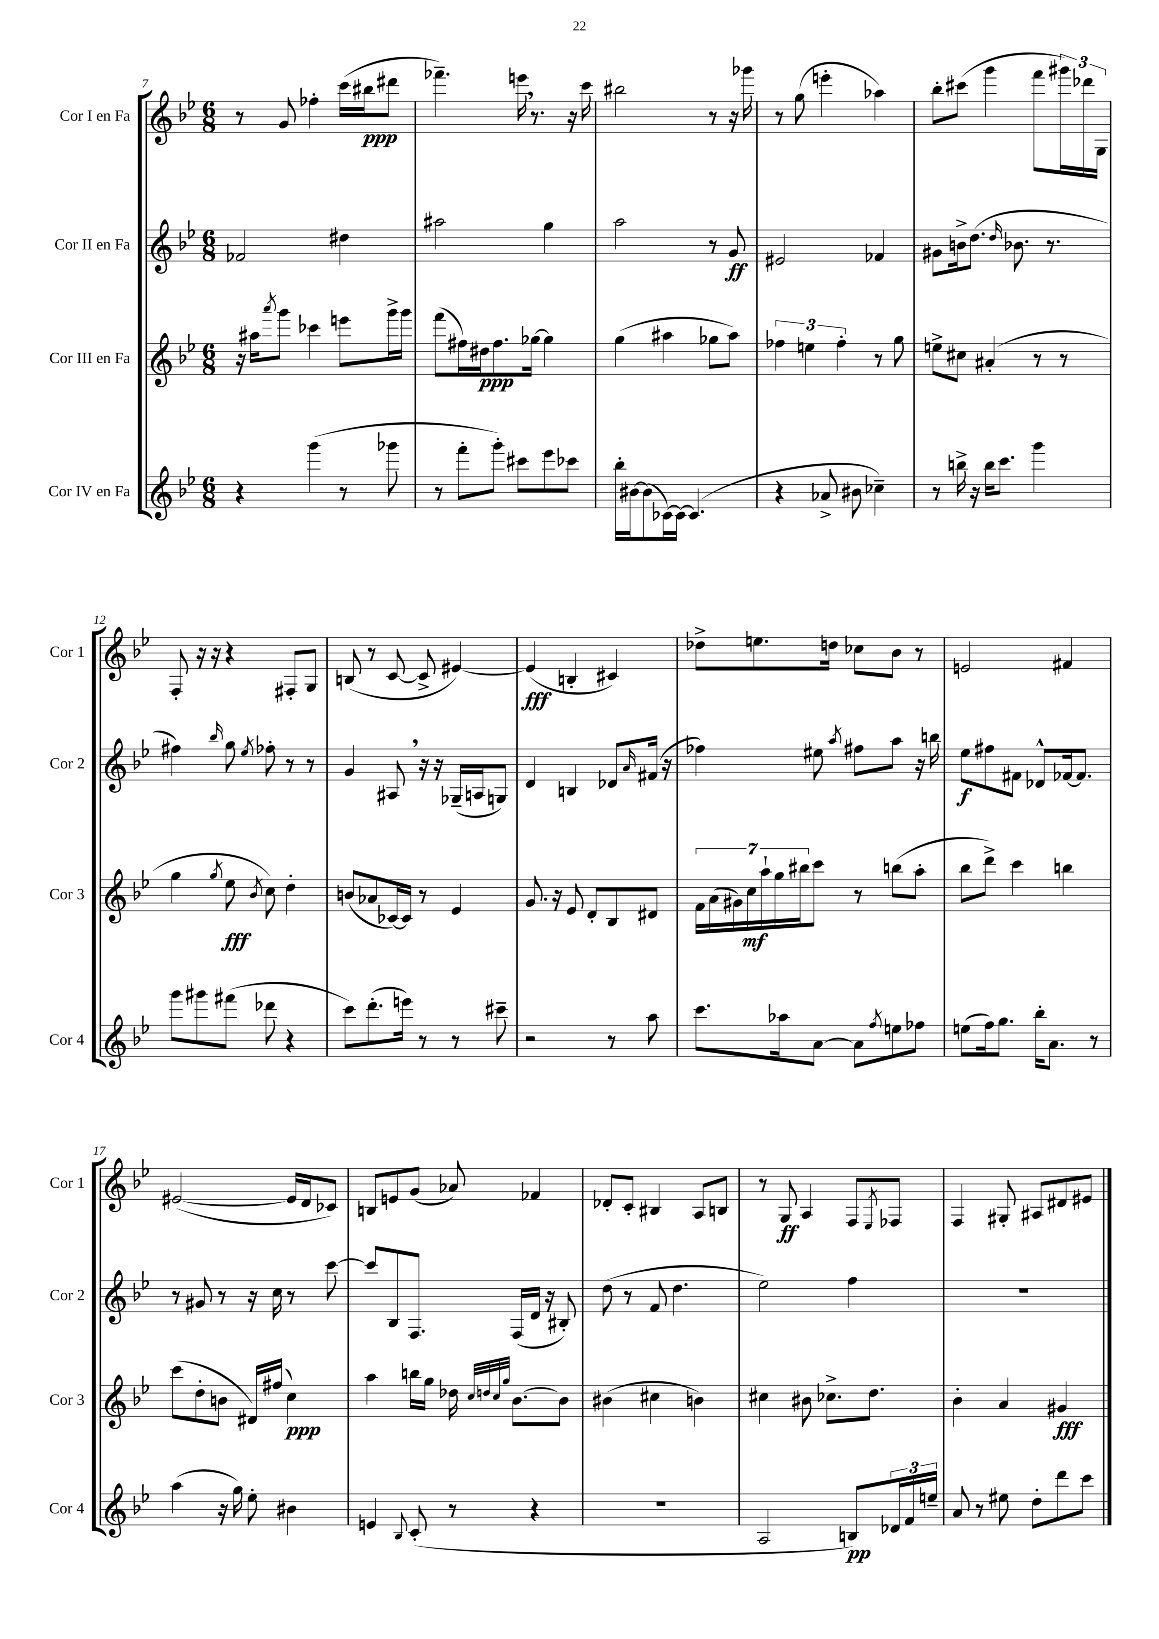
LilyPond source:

<<
\new StaffGroup <<
\new Staff = "s0" \with { instrumentName = "Cor I en Fa" shortInstrumentName = "Cor 1" } {
    \clef treble \key bes \major \numericTimeSignature \time 6/8
    r8 g'8 fes''4-. c'''16( bis''16\ppp dis'''8 |
    fes'''4.--) e'''16 \breathe r8. r16 c'''16 |
    bis''2 r8 r16 ges'''16 |
    r8 g''8( e'''4-. aes''4) |
    bes''8-. cis'''8( g'''4 f'''8 \tuplet 3/2 { gis'''16) des'''16 g16 } |
    f8-. r16 r16 r4 fis8-. g8 |
    b8( r8 c'8~ c'8-> eis'4~) |
    eis'4\fff( b4-. cis'4) |
    des''8-> e''8. d''16 ces''8 bes'8 r8 |
    e'2 fis'4 |
    eis'2~( eis'16 d'16 ces'8) |
    b8 e'8 g'8( aes'8) fes'4 |
    des'8-. c'8-. bis4 a8 b8 |
    r8 g8\ff a4 f8 \acciaccatura { ees8 } fes8 |
    f4 gis8-. ais8 dis'8 eis'8 \bar "|." |
}
\new Staff = "s1" \with { instrumentName = "Cor II en Fa" shortInstrumentName = "Cor 2" } {
    \clef treble \key bes \major \numericTimeSignature \time 6/8
    fes'2 dis''4 |
    ais''2 g''4 |
    a''2 r8 g'8\ff |
    eis'2 fes'4 |
    gis'8 b'16-> d''8.( \grace { d''16 } bes'8. r8. |
    fis''4) \grace { bes''16 } g''8 \acciaccatura { ees''8 } fes''8-. r8 r8 |
    g'4 ais8 \breathe r16 r16 ges16--( a16 g8) |
    d'4 b4 des'8 \grace { a'16 } fis'16( r16 |
    fes''4) eis''8 \acciaccatura { a''8 } fis''8 a''8 r16 b''16 |
    ees''8\f fis''8 fis'8 des'8-^ fes'16~ fes'8. |
    r8 gis'8 r8 r16 c''16 r8 c'''8~ |
    c'''8 bes8 f8. f16( d'16 r16 bis8-.) |
    d''8( r8 f'8 d''4. |
    ees''2) f''4 |
    R2. \bar "|." |
}
\new Staff = "s2" \with { instrumentName = "Cor III en Fa" shortInstrumentName = "Cor 3" } {
    \clef treble \key bes \major \numericTimeSignature \time 6/8
    r16 ais''16 \acciaccatura { a'''8 } g'''8 ces'''4 e'''8 g'''16-> g'''16 |
    f'''8( fis''16) dis''16\ppp fis''8. ges''16~ ges''4 |
    g''4( ais''4 ges''8 ais''8) |
    \tuplet 3/2 { fes''4 e''4 fes''4-. } r8 g''8 |
    e''8-> cis''8 ais'4-.( r8 r8 |
    g''4 \acciaccatura { g''8 } ees''8\fff \acciaccatura { bes'8 } c''8) d''4-. |
    b'8( aes'8 ces'16~) ces'16 r8 ees'4 |
    g'8. r16 ees'8 d'8-. bes8 dis'8 |
    \tuplet 7/4 { f'16 a'16( gis'16) c''16\mf a''16-! g''16 bis''16 } c'''8 r8 b''8( a''8-. |
    bes''8 d'''8->) c'''4 b''4 |
    c'''8( d''8-. b'8 dis'16) fis''16( c''4\ppp) |
    a''4 b''16 g''16 des''16 \grace { c''32 d''32 c''32 g''32 } bes'8.~ bes'8 |
    bis'4( cis''4 b'4) |
    cis''4 bis'8 ces''8.-> d''8. |
    bes'4-. a'4 gis'4\fff \bar "|." |
}
\new Staff = "s3" \with { instrumentName = "Cor IV en Fa" shortInstrumentName = "Cor 4" } {
    \clef treble \key bes \major \numericTimeSignature \time 6/8
    r4 g'''4( r8 ges'''8 |
    r8 f'''8-. g'''8-.) cis'''8 ees'''8 ces'''8 |
    bes''16-. bis'16~ bis'8( ces'16~) ces'16~ ces'4.( |
    r4 aes'8-> bis'8 ces''4--) |
    r8 b''16-> r16 b''16 c'''8. g'''4 |
    g'''8 gis'''8 fis'''8( des'''8 r4 |
    c'''8) d'''8.-.( e'''16) r8 r8 cis'''8-- |
    r2 r8 a''8 |
    c'''8. aes''16 a'8~ a'8 \acciaccatura { f''8 } e''8 fes''8 |
    e''8( f''16) g''8. bes''16-. a'8. r8 |
    a''4( r16 g''16) ees''8-. bis'4 |
    e'4 \appoggiatura { bes8 } c'8-.( r8 r4 |
    R2. |
    a2 b8\pp) \tuplet 3/2 { des'16 f'16 e''16-- } |
    a'8 r8 eis''8 d''8-. d'''8 c'''8 \bar "|." |
}
>>
>>
\layout { \context { \Score currentBarNumber = #7 } }
